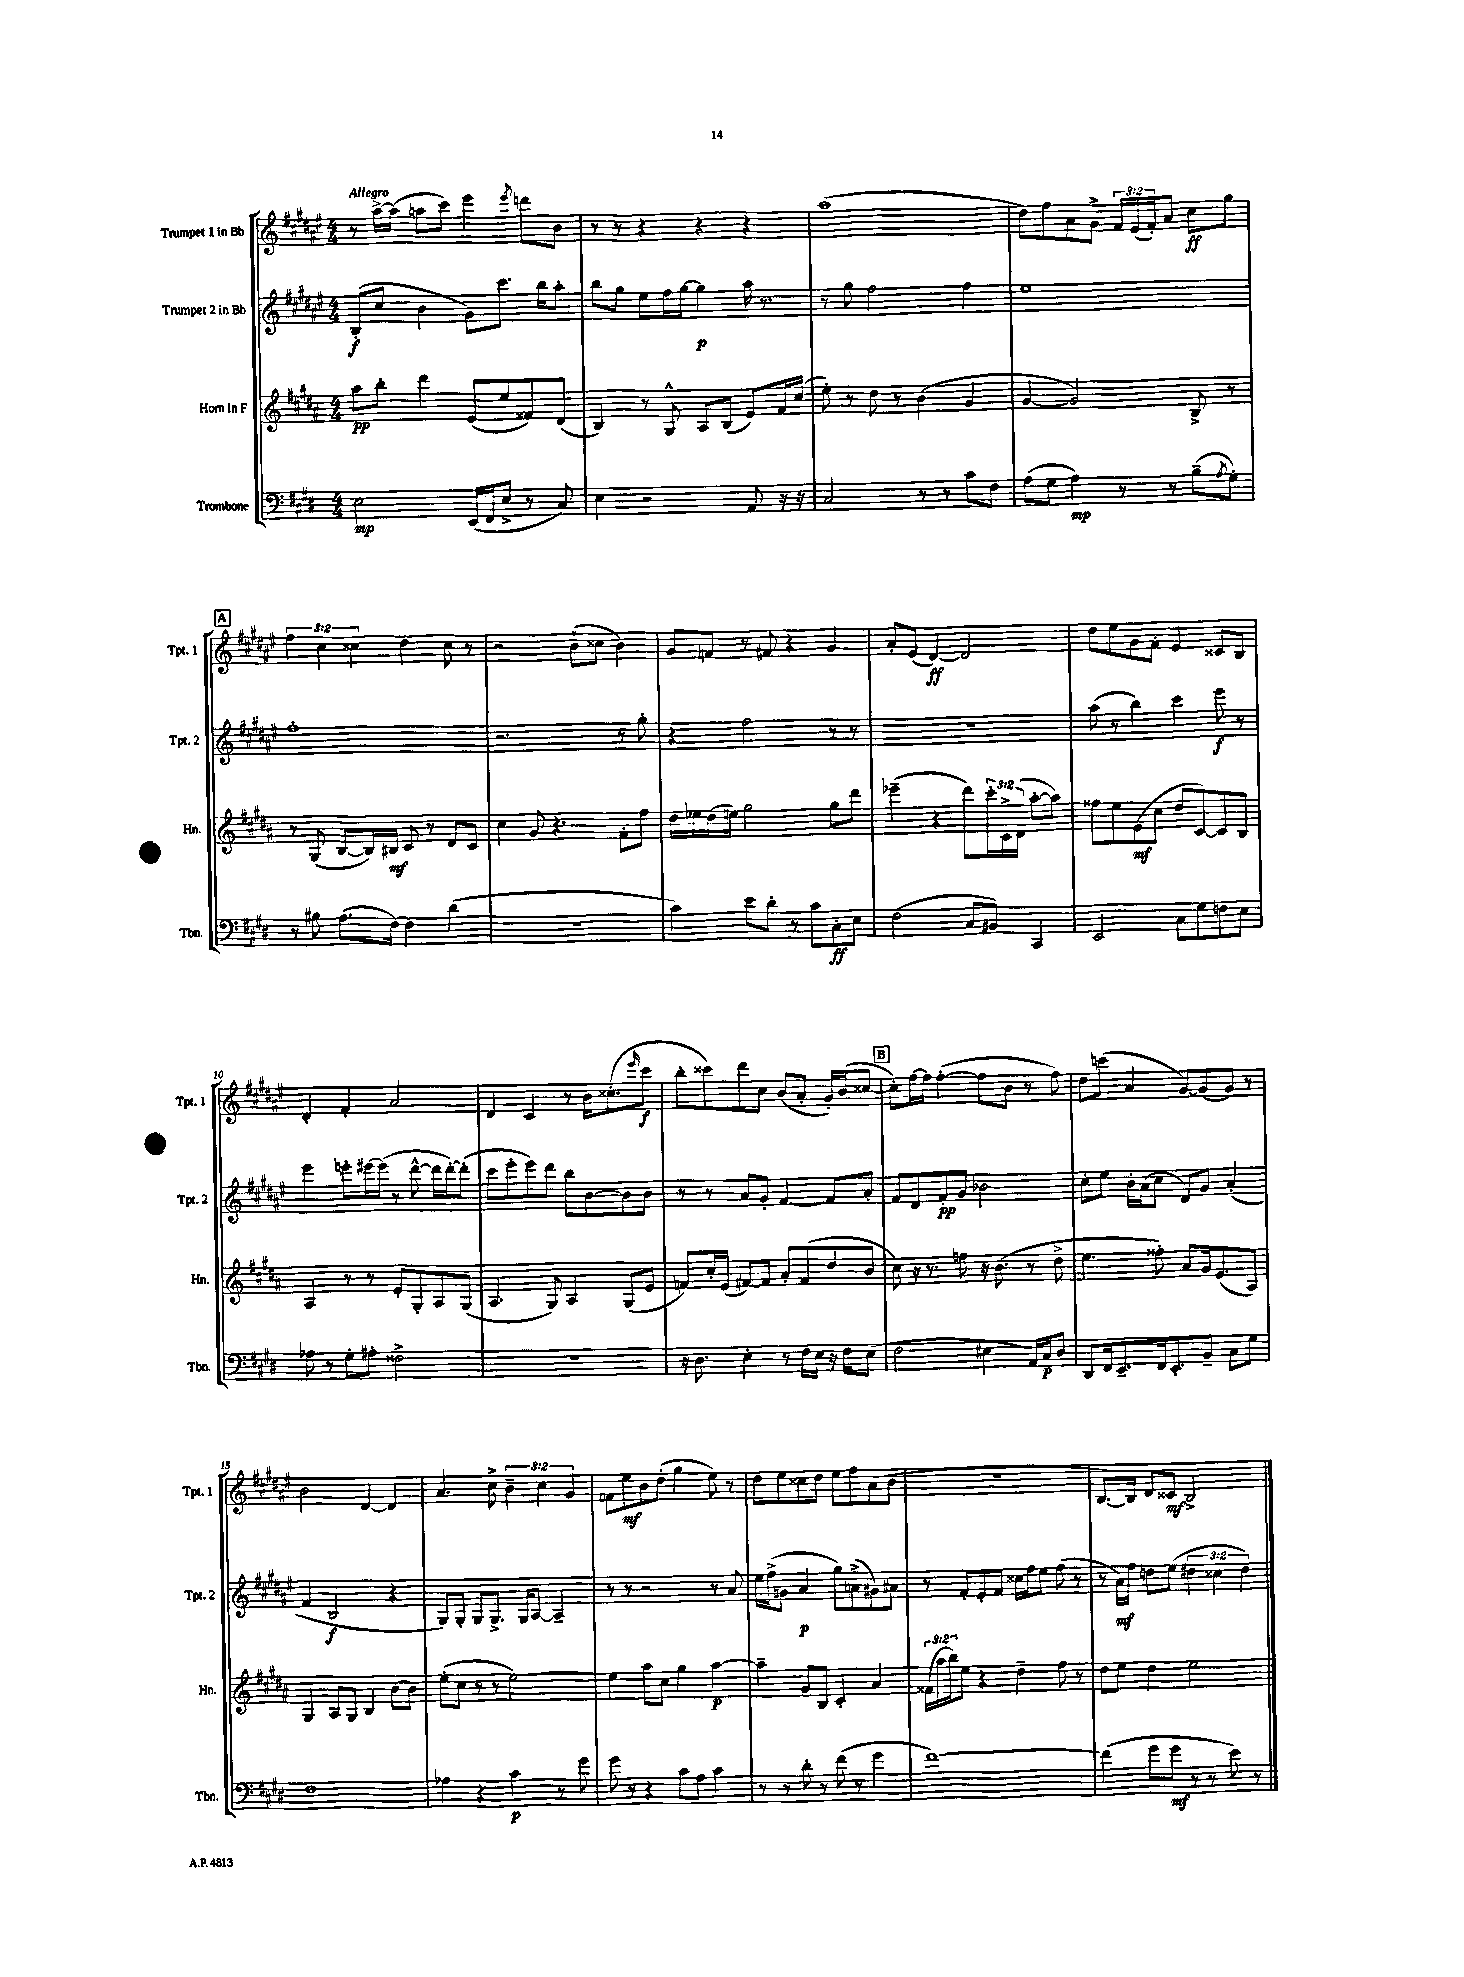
<<
\new StaffGroup <<
\new Staff = "s0" \with { instrumentName = "Trumpet 1 in Bb" shortInstrumentName = "Tpt. 1" } {
    \clef treble \key fis \major \numericTimeSignature \time 4/4 \override Staff.TupletNumber.text = #tuplet-number::calc-fraction-text \tempo "Allegro"
    r8 ais''16~-> ais''16( a''8 cis'''8) eis'''4 \acciaccatura { eis'''8 } d'''8 b'8 |
    r8 r8 r4 r4 r4 |
    ais''1( |
    dis''8) fis''8 ais'8 gis'8-> \tuplet 3/2 { fis'16 eis'16( fis'16-.) } ais'8 cis''8\ff gis''8 |
    \mark \markup { \box "A" } \tuplet 3/2 { fis''4 cis''4 cisis''4 } dis''4 cisis''8 r8 |
    r2 b'8-!( cisis''8 b'4) |
    gis'8 f'8 r8 fis'8 r4 gis'4 |
    ais'8-. eis'8( dis'4~\ff) dis'2 |
    dis''8 eis''8 gis'8 fis'8-. eis'4 cisis'8 b8 |
    dis'4-. fis'4-. ais'2 |
    dis'4 cis'4 r8 b'16 cisis''8.-.( \grace { eis'''16 } cis'''8\f |
    b''8-. cisis'''8) dis'''8 cis''8 b'8( ais'8-. gis'16-.) b'16( cisis''8~ |
    \mark \markup { \box "B" } cisis''8-.) fis''16~ fis''16 fis''4~-.( fis''8 b'8 r8 fis''8) |
    dis''8 c'''8( ais'4 gis'8~) gis'8( gis'8) r8 |
    b'2 dis'4~ dis'4 |
    ais'4. cis''8-> \tuplet 3/2 { b'4-- cis''4 gis'4 } |
    f'8 eis''8\mf b'8 dis''8-.( gis''4 eis''8) r8 |
    dis''8 eis''8 cisis''8 dis''8 eis''8 fis''8 ais'8( b'8 |
    r1 |
    b8.~ b16) dis'8 cisis'8\mf b2-> \bar "|." |
}
\new Staff = "s1" \with { instrumentName = "Trumpet 2 in Bb" shortInstrumentName = "Tpt. 2" } {
    \clef treble \key fis \major \numericTimeSignature \time 4/4 \override Staff.TupletNumber.text = #tuplet-number::calc-fraction-text
    b8-.\f( cis''8 b'4 gis'8) cis'''8. b''16 ais''8-. |
    b''8 gis''8 eis''8 fis''16 gis''16~ gis''4\p ais''16 r8. |
    r8 gis''8 fis''2 fis''4 |
    eis''1 |
    \mark \markup { \box "A" } fis''1-. |
    r2. r8 gis''8-. |
    r4 fis''2 r8 r8 |
    R1 |
    ais''8( r8 b''4) cis'''4 eis'''8\f r8 |
    eis'''4 e'''8-. eis'''16~ eis'''16( r8 dis'''8~-^ dis'''16 dis'''16~-.) dis'''8-.( |
    cis'''8 eis'''8-. eis'''8) dis'''8 b''8 b'8~ b'8 b'8 |
    r8 r8 ais'8 gis'8-. fis'4~ fis'8 ais'8-. |
    \mark \markup { \box "B" } fis'8 dis'8 fis'8-.\pp gis'8 bes'2 |
    cis''8-. eis''8 b'16-. ais'16( cis''8 dis'8) gis'8 ais'4-.( |
    fis'4 b2\f r4 |
    gis8) gis8-. gis8 gis8.-> gis16 ais8~ ais4-- |
    r8 r8 r2 r8 ais'8 |
    eis''16 fis''16->( g'8 ais'4\p gis''8) a'8->( gis'8) ais'8 |
    r8 fis'8-. eis'8-. fis'8 cisis''16 fis''16 eis''8 fis''8( r8 |
    r8 ais'16\mf) fis''16 d''8 eis''8( \tuplet 3/2 { dis''4 cisis''4 dis''4) } \bar "|." |
}
\new Staff = "s2" \with { instrumentName = "Horn in F" shortInstrumentName = "Hn." } {
    \clef treble \key b \major \numericTimeSignature \time 4/4 \override Staff.TupletNumber.text = #tuplet-number::calc-fraction-text
    ais''8\pp b''8-. dis'''4 e'8( e''8 fisis'8) dis'8( |
    b4) r8 gis8-^ ais8 b8( e'8) fis'16 cis''16( |
    e''8-.) r8 dis''8 r8 b'4( gis'4 |
    gis'4~ gis'2) b8-> r8 |
    \mark \markup { \box "A" } r8 gis8( b8~ b16) bis16\mf cis'8 r8 dis'8 cis'8 |
    cis''4 gis'8 r4. fis'8-. fis''8 |
    dis''16 ees''16 dis''16( e''16) gis''2 gis''8 dis'''8 |
    ees'''4--( r4 dis'''8) \tuplet 3/2 { cis'''16-. cis'16-> dis'16( } ais''8~-. ais''8) |
    fisis''8 e''8 e'8\mf( cis''8 dis''8 cis'8~) cis'8 b8 |
    ais4 r8 r8 e'8-. gis8-. ais8 gis8( |
    ais4. gis8) ais4 gis8( e'8 |
    f'8) cis''16-. e'16( fis'8~) fis'8 ais'8-. fis'8( dis''8 b'8 |
    \mark \markup { \box "B" } cis''8) r16 r8. f''8 r16 b'8.( r8 dis''8-> |
    e''4. fisis''8-.) ais'8 gis'16 e'8.( ais8) |
    gis4 ais8 gis8 b4 b'8~ b'8 |
    e''8-.( cis''8 r8 r8 e''2~) |
    e''4 ais''8 cis''8 gis''4 ais''4~\p |
    ais''4-- gis'8 b8 cis'4-. ais'4 |
    \tuplet 3/2 { fisis'16( ais''16 b''16) } e''8 r4 dis''4-- fis''8 r8 |
    dis''8 e''8 dis''4 e''2 \bar "|." |
}
\new Staff = "s3" \with { instrumentName = "Trombone" shortInstrumentName = "Tbn." } {
    \clef bass \key e \major \numericTimeSignature \time 4/4
    e2\mp e,16( fis,16 e8-> r8 cis8) |
    e4 r2 a,8 r16 r16 |
    cis2 r8 r8 cis'8 fis8 |
    a8( gis8 a4\mp) r8 r8 b8--( \acciaccatura { a8 } gis8-.) |
    \mark \markup { \box "A" } r8 bis8 a8.( fis16~) fis4 dis'4( |
    R1 |
    cis'4) e'8 dis'8-. r8 cis'8 cis8-.\ff e8 |
    fis2( cis8 bis,8) cis,4 |
    e,2 cis8 gis8 f8 e8 |
    aes8 r8 gis8-. ais8-. fisis2-> |
    R1 |
    r16 dis8. e4-. r8 fis16 e16 r16 fis16 e8( |
    \mark \markup { \box "B" } fis2 eis4 a,16) cis16\p dis8 |
    dis,8 fis,16 e,8.-- fis,16 e,8.-. b,8-- cis8 gis8 |
    fis1 |
    aes4 r4 cis'4\p r8 gis'8 |
    gis'8 r8 r4 cis'8 a8 cis'4 |
    r8 r8 dis'8-. r8 fis'8( r8 gis'4 |
    fis'1~) |
    fis'4( gis'8 gis'8\mf r8 r8 e'8) r8 \bar "|." |
}
>>
>>
